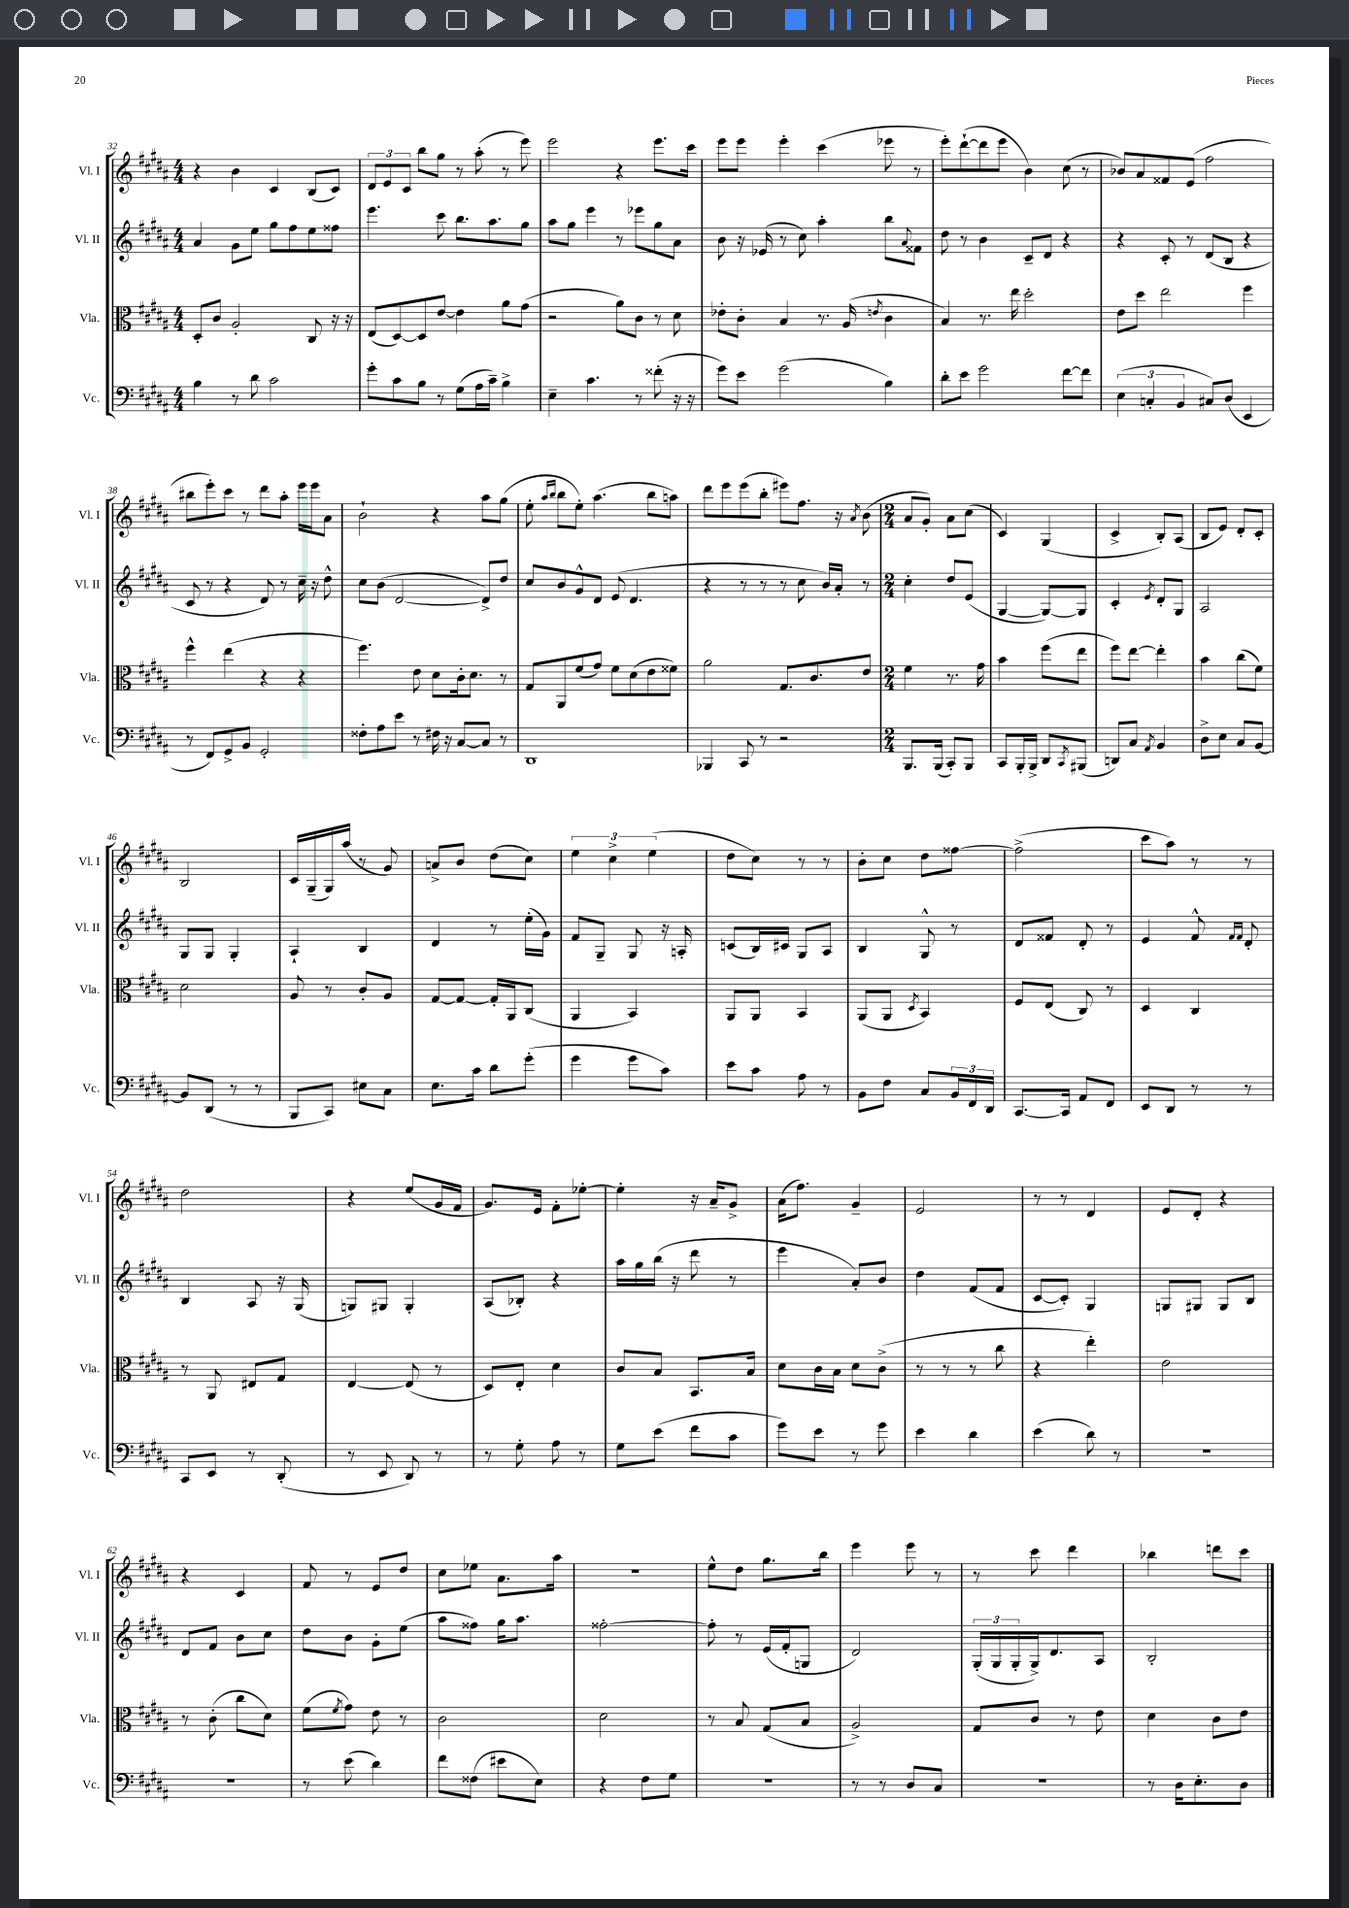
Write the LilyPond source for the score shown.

<<
\new StaffGroup <<
\new Staff = "s0" \with { instrumentName = "Vl. I" shortInstrumentName = "Vl. I" } {
    \clef treble \key b \major \numericTimeSignature \time 4/4
    r4 b'4 cis'4 b8( cis'8) |
    \tuplet 3/2 { dis'8 e'8 cis'8 } b''8 gis''8 r8 ais''8-.( r8 e'''8) |
    e'''2 r4 e'''8. cis'''16 |
    e'''8 e'''8 e'''4-. cis'''4( ees'''8 r8 |
    e'''8-.) dis'''8~-!( dis'''8 e'''8 b'4) cis''8( r8 |
    bes'8) ais'8 fisis'8 e'8( fis''2 |
    bis''8 e'''8-.) cis'''8 r8 dis'''8 ais''8-. e'''16 e'''16 ais'8 |
    b'2-! r4 ais''8 gis''8( |
    e''8-. \grace { ais''16 b''16 } b''8 e''8-.) ais''4.( b''8 a''8) |
    dis'''8 e'''8 e'''8( b''8-. eis'''8) fis''8. r16 \acciaccatura { ais'8 } b'8( |
    \numericTimeSignature \time 2/4 ais'8 gis'8-.) ais'8 cis''8( |
    cis'4) gis4( |
    cis'4-> b8-.) ais8( |
    b8 e'8) dis'8-. cis'8-. |
    b2 |
    cis'16 gis16--( gis16) ais''16( r8 gis'8) |
    a'8-> b'8 dis''8( cis''8) |
    \tuplet 3/2 { e''4 cis''4-> e''4( } |
    dis''8 cis''8) r8 r8 |
    b'8-. cis''8 dis''8 fisis''8~ |
    fisis''2->( |
    cis'''8 ais''8) r8 r8 |
    dis''2 |
    r4 e''8( gis'16 fis'16 |
    gis'8.) e'16 fis'8-. ees''8~-. |
    ees''4-. r16 ais'16-- gis'8-> |
    ais'16( fis''8.) gis'4-- |
    e'2 |
    r8 r8 dis'4 |
    e'8 dis'8-. r4 |
    r4 cis'4 |
    fis'8 r8 e'8 dis''8 |
    cis''8 ees''8 ais'8. ais''16 |
    R2 |
    e''8-^ dis''8 gis''8. b''16 |
    e'''4 e'''8 r8 |
    r8 cis'''8 dis'''4 |
    bes''4 d'''8 cis'''8 \bar "|." |
}
\new Staff = "s1" \with { instrumentName = "Vl. II" shortInstrumentName = "Vl. II" } {
    \clef treble \key b \major \numericTimeSignature \time 4/4
    ais'4 gis'8 e''8 gis''8 fis''8 e''8 fisis''8 |
    e'''4. cis'''8 b''8. ais''8. gis''8 |
    ais''8 gis''8 e'''4 r8 ees'''8 gis''8 ais'8 |
    b'8 r16 ees'16( r8 cis''8) ais''4-. b''8 \appoggiatura { ais'8 } fisis'8 |
    dis''8 r8 b'4 cis'8-- dis'8 r4 |
    r4 cis'8-. r8 dis'8( b8 r4 |
    cis'8 r8 r4 dis'8) r8 cis''16-- r16 dis''8-^ |
    cis''8 b'8( dis'2~ dis'8->) dis''8 |
    cis''8 b'8 gis'8-^ dis'8 e'8( dis'4. |
    r4 r8 r8 r8 cis''8 b'16) ais'16-. r8 |
    \numericTimeSignature \time 2/4 cis''4-. dis''8 e'8( |
    gis4~ gis8~) gis8 |
    cis'4-. \acciaccatura { e'8 } dis'8-. gis8 |
    ais2 |
    gis8 gis8 gis4-. |
    ais4-! b4 |
    dis'4 r8 e''16-.( gis'16) |
    fis'8 gis8-- gis8 r16 a16-. |
    c'8( b16) cis'16 gis8 ais8 |
    b4 gis8-^ r8 |
    dis'8 fisis'8 dis'8-. r8 |
    e'4 fis'8-^ \grace { fis'16 fis'16 } dis'8-. |
    b4 ais8 r16 gis16( |
    g8) gis8 gis4-. |
    ais8( bes8-.) r4 |
    ais''16 gis''16 b''16( r16 dis'''8 r8 |
    e'''4 ais'8-.) b'8 |
    dis''4 fis'8( fis'8 |
    cis'8~ cis'8-.) gis4 |
    g8 gis8 gis8 b8 |
    dis'8 fis'8 b'8 cis''8 |
    dis''8 b'8 gis'8-. e''8( |
    ais''8 fisis''8) gis''16 ais''8. |
    fisis''2~-. |
    fisis''8-. r8 e'16( fis'16-. g8 |
    dis'2) |
    \tuplet 3/2 { gis16-.( gis16 gis16-. } gis16->) dis'8. ais8 |
    b2-. \bar "|." |
}
\new Staff = "s2" \with { instrumentName = "Vla." shortInstrumentName = "Vla." } {
    \clef alto \key b \major \numericTimeSignature \time 4/4
    dis8-. cis'8 ais2-. cis8 r16 r16 |
    e8( dis8~) dis8 e'8~ e'4 ais'8 gis'8( |
    r2 ais'8) cis'8 r8 dis'8 |
    ees'8-. cis'8-. b4 r8. ais16( \acciaccatura { e'8 } cis'4 |
    b4) r8. e''16 dis''2-. |
    e'8 dis''8 e''2 fis''4 |
    fis''4-^ e''4( r4 r4 |
    fis''4.) e'8 dis'8 cis'16-. dis'8. r8 |
    gis8 ais,8 fis'8( gis'8) fis'8 dis'8( e'8 fisis'8) |
    ais'2 gis8. cis'8. e'8 |
    \numericTimeSignature \time 2/4 fis'4 r8. gis'16 |
    b'4 fis''8( e''8 |
    fis''8) e''8~ e''4-. |
    b'4 cis''8( fis'8) |
    dis'2 |
    ais8 r8 cis'8-. ais8 |
    gis8~ gis8~ gis16-. ais,16 cis8( |
    ais,4 b,4) |
    ais,8 ais,8 b,4 |
    ais,8( ais,8 \acciaccatura { dis8 } b,4) |
    fis8 e8( cis8) r8 |
    dis4 cis4 |
    r8 ais,8 eis8 gis8 |
    e4~ e8( r8 |
    dis8) e8-. dis'4 |
    cis'8 b8 b,8. b16 |
    dis'8 cis'16 b16 dis'8 cis'8->( |
    r8 r8 r8 cis''8 |
    r4 e''4-.) |
    e'2 |
    r8 cis'8-.( cis''8 dis'8) |
    fis'8( \acciaccatura { fis'8 } gis'8) e'8 r8 |
    cis'2 |
    dis'2 |
    r8 b8 gis8( b8 |
    ais2->) |
    gis8 cis'8 r8 e'8 |
    dis'4 cis'8 e'8 \bar "|." |
}
\new Staff = "s3" \with { instrumentName = "Vc." shortInstrumentName = "Vc." } {
    \clef bass \key b \major \numericTimeSignature \time 4/4
    b4 r8 dis'8 cis'2 |
    gis'8-. cis'8 b8 r8 gis8( ais16 cis'16--) b4-> |
    e4-- cis'4. r8 fisis'8-.( r16 r16 |
    gis'8) e'8 gis'2( b4) |
    dis'8-. e'8 gis'2 fis'8~ fis'8 |
    \tuplet 3/2 { e4( c4-. b,4 } cis8) dis8( e,4 |
    r8 fis,8) gis,8-> b,8 gis,2-. |
    fisis8-. ais8 e'8 r8 fis16 r16 cis8~ cis8 r8 |
    dis,1 |
    bes,,4 cis,8 r8 r2 |
    \numericTimeSignature \time 2/4 b,,8. b,,16( cis,8-.) b,,8 |
    cis,8 b,,16-. b,,16-> dis,8 \acciaccatura { cis,8 } bis,,8( |
    d,8) cis8 \acciaccatura { ais,8 } b,4 |
    dis8-> e8 cis8 b,8~ |
    b,8 dis,8( r8 r8 |
    b,,8 cis,8) eis8 cis8 |
    e8. cis'16 dis'8 gis'8-.( |
    gis'4 gis'8 cis'8) |
    e'8 cis'8 ais8 r8 |
    b,8 fis8 cis8 \tuplet 3/2 { b,16 fis,16 dis,16 } |
    cis,8.~ cis,16 ais,8 fis,8 |
    e,8 dis,8 r8 r8 |
    cis,8 e,8 r8 dis,8-.( |
    r8 e,8 dis,8) r8 |
    r8 gis8-. ais8 r8 |
    gis8 e'8( fis'8 cis'8 |
    gis'8) e'8 r8 gis'8 |
    e'4 dis'4 |
    e'4( dis'8) r8 |
    R2 |
    R2 |
    r8 e'8( dis'4) |
    fis'8 fisis8( eis'8 e8) |
    r4 fis8 gis8 |
    R2 |
    r8 r8 dis8 cis8 |
    R2 |
    r8 dis16 e8.-. dis8 \bar "|." |
}
>>
>>
\layout { \context { \Score currentBarNumber = #32 } }
